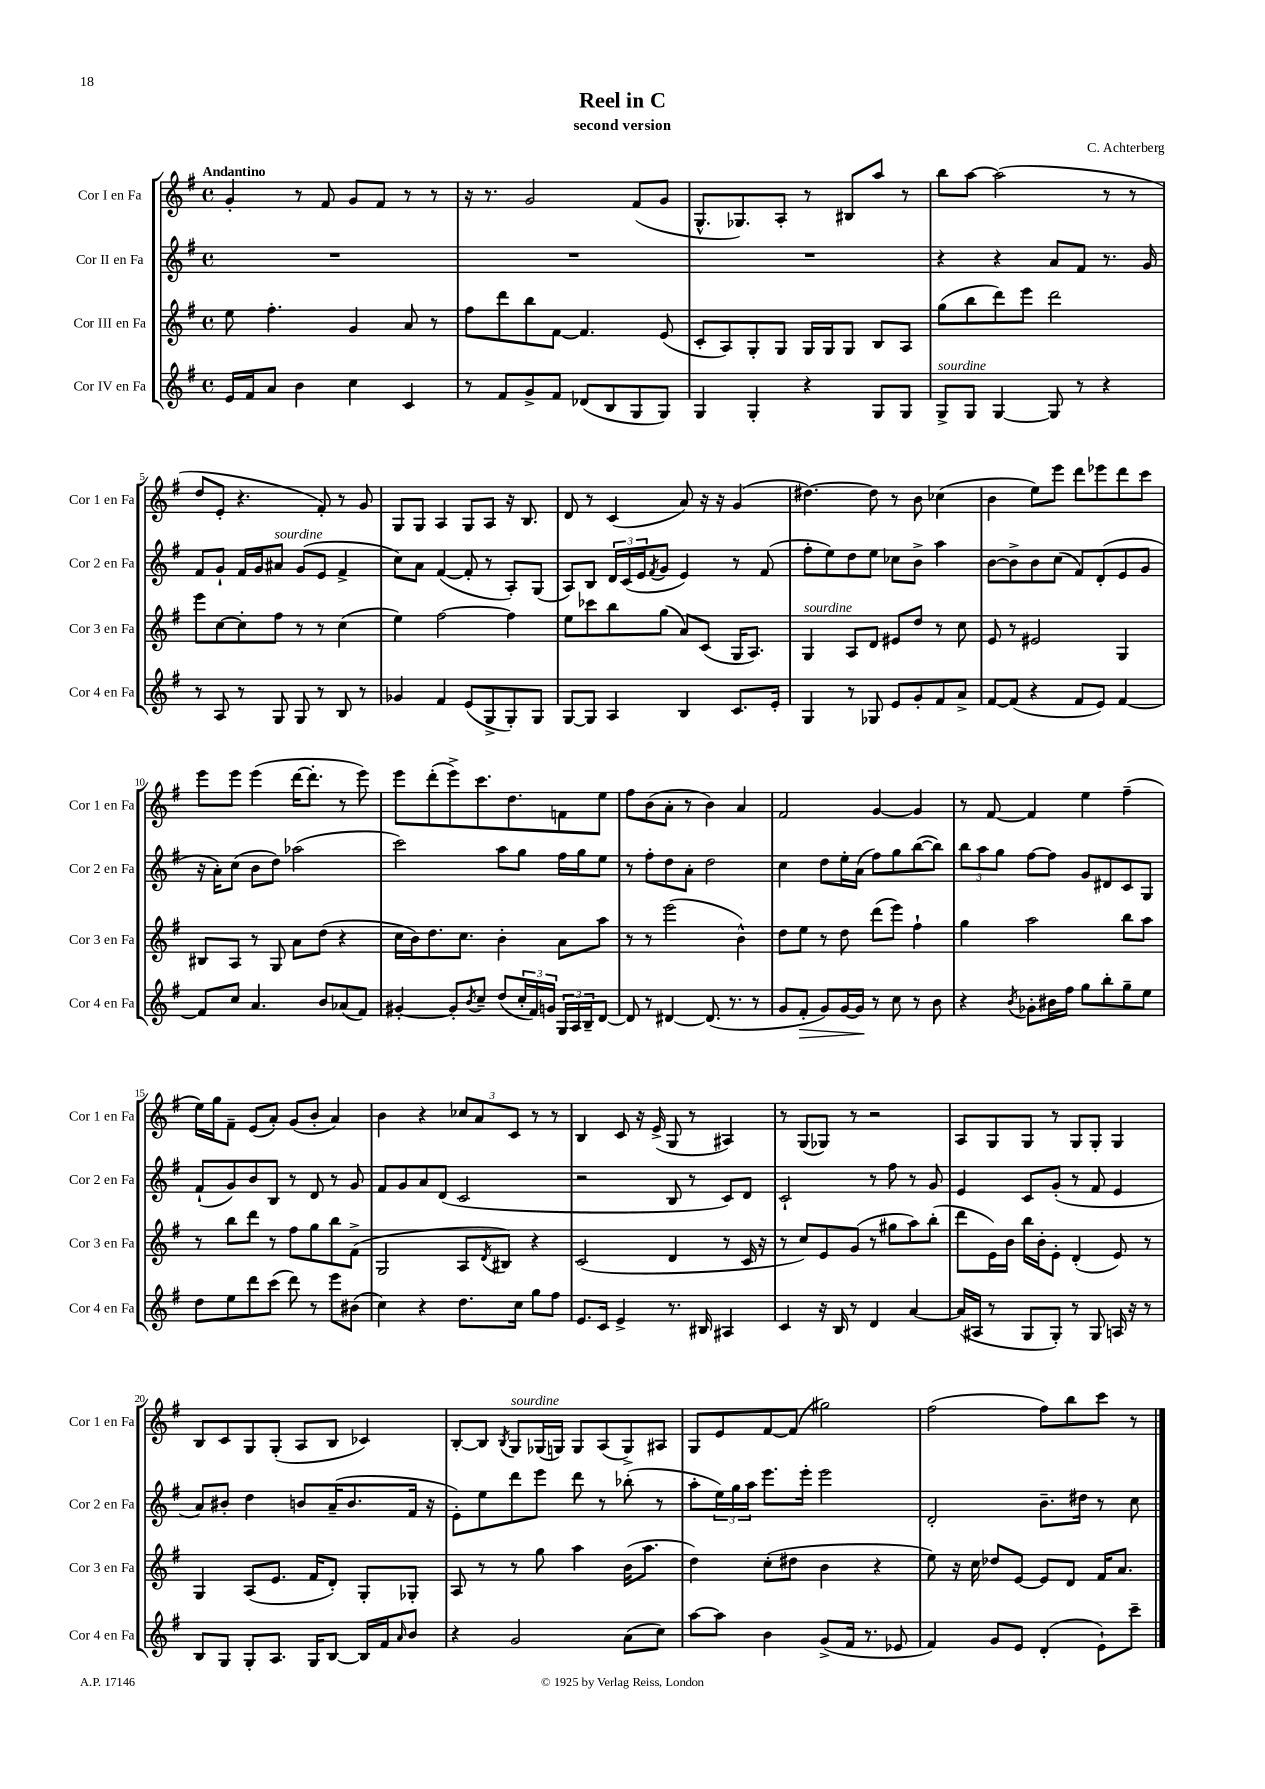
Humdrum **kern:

**kern	**dynam	**kern	**kern	**kern
*part4	*part4	*part3	*part2	*part1
*staff4	*staff4	*staff3	*staff2	*staff1
*I"Cor IV en Fa	*	*I"Cor III en Fa	*I"Cor II en Fa	*I"Cor I en Fa
*I'Cor 4 en Fa	*	*I'Cor 3 en Fa	*I'Cor 2 en Fa	*I'Cor 1 en Fa
*clefG2	*	*clefG2	*clefG2	*clefG2
*k[f#]	*	*k[f#]	*k[f#]	*k[f#]
*M4/4	*	*M4/4	*M4/4	*M4/4
*met(c)	*	*met(c)	*met(c)	*met(c)
=1	=1	=1	=1	=1
!	!	!	!	!LO:TX:a:B:t=Andantino
16e/LL	.	8ee\	1r	4g'/
16f#/J	.	.	.	.
8a/J	.	4.ff#'\	.	.
4b\	.	.	.	8r
.	.	.	.	8f#/
4cc\	.	4g/	.	8g/L
.	.	.	.	8f#/J
4c/	.	8a/	.	8r
.	.	8r	.	8r
=2	=2	=2	=2	=2
8r	.	8ff#\L	1r	16r
.	.	.	.	8.r
8f#/L	.	8ddd\	.	.
8g^/	.	8bb\	.	2g/
8f#/J	.	[8f#\J	.	.
(8d-X/L	.	4.f#/]	.	.
8B/	.	.	.	.
8G/	.	.	.	(8f#/L
8G/J)	.	(8e/	.	8g/J
=3	=3	=3	=3	=3
4G/	.	8c'/L	1r	8.G^^/L
.	.	8A/)	.	.
.	.	.	.	8.G-X/)
4G'/	.	8G'/	.	.
.	.	8G/J	.	8A'/J
4r	.	16G/LL	.	8r
.	.	16G/J	.	.
.	.	8G/J	.	8B#X/L
8G/L	.	8B/L	.	8aa/J
8G/J	.	8A/J	.	8r
=4	=4	=4	=4	=4
!LO:TX:a:i:t=sourdine	!	!	!	!
8G^/L	.	(8gg\L	4r	8bb\L
8G/J	.	8bb\	.	[8aa\J
[4G/	.	8ddd\)	4r	(2aa\]
.	.	8eee\J	.	.
8G/]	.	2ddd\	8a/L	.
8r	.	.	8f#/J	.
4r	.	.	8.r	8r
.	.	.	.	8r
.	.	.	16g/	.
!!LO:LB:g=z
=5	=5	=5	=5	=5
8r	.	8eee\L	8f#/L	8dd/L
8A/	.	[8cc\	8g`/J	8e'/J
8r	.	8cc'\]	16f#/LL	4.r
.	.	.	16g/J	.
!	!	!	!LO:TX:a:i:t=sourdine	!
8G/	.	8ff#\J	8a#X/J	.
8G/	.	8r	(8g/L	.
8r	.	8r	8e/J	8f#'/)
8B/	.	(4cc\	4f#^/	8r
8r	.	.	.	8g/
=6	=6	=6	=6	=6
4g-X/	.	4ee\)	8cc\L)	8G/L
.	.	.	8a\J	8G/J
4f#/	.	[2ff#\	([4f#/	4A/
(8e/L	.	.	8f#'/]	8G/L
8G^/	.	.	8r	8A/J
8G'/)	.	4ff#\]	8A'/L)	16r
.	.	.	.	8.B/
8G/J	.	.	(8G/J	.
=7	=7	=7	=7	=7
[8G/L	.	8ee\L	8A/L)	8d/
8G/J]	.	8ccc-X\	8B/J	8r
4A/	.	8bb\	24d/LL	(4c/
.	.	.	(24c/	.
.	.	.	24e/J	.
.	.	.	8qf#/	.
.	.	(8gg\J	8g/J	.
4B/	.	8a/L)	4e/)	8a/)
.	.	(8c/J	.	16r
.	.	.	.	16r
8.c/L	.	16G/KL	8r	(4g/
.	.	8.A/J)	.	.
.	.	.	(8f#/	.
16e'/Jk	.	.	.	.
=8	=8	=8	=8	=8
!	!	!LO:TX:a:i:t=sourdine	!	!
4G/	.	4G/	8ff#'\L	[4.dd#X\)
.	.	.	8ee\)	.
8r	.	8A/L	8dd\	.
8G-X/	.	8d/J	8ee\J	8dd#\]
8e/L	.	8e#X/L	8cc-X\L	8r
8g'/	.	8dd/J	8b^\J	8b\
8f#/	.	8r	4aa\	(4cc-X\
8a^/J	.	8cc\	.	.
=9	=9	=9	=9	=9
[8f#/L	.	8e/	[8b\L	4b\
(8f#/J]	.	8r	8b^\]	.
4r	.	2e#X/	8b\	8ee\L)
.	.	.	(8cc\J	8eee\J
8f#/L	.	.	8f#/L)	8ddd\L
8e/J)	.	.	(8d'/	8eee-X\
[4f#/	.	4G/	8e/	8ddd\
.	.	.	8g/J	8ccc\J
!!LO:LB:g=z
=10	=10	=10	=10	=10
8f#/L]	.	8B#X/L	16r	8eee\L
.	.	.	16a'\KL)	.
8cc/J	.	8A/J	(8cc\J	8eee\J
4.a/	.	8r	8b\L	(4eee\
.	.	8G/	8dd\J)	.
.	.	8a\L	(2aa-X\	[16ddd\KL
.	.	.	.	8.ddd'\J]
8b/L	.	(8dd\J	.	.
(8a-X/	.	4r	.	8r
8f#/J)	.	.	.	8eee\)
=11	=11	=11	=11	=11
[4g#X'/	.	16cc\LL	2ccc\)	8eee\L
.	.	16b\J)	.	.
.	.	8.dd\	.	(8ddd'\
8g#'/L]	.	.	.	8eee^\)
.	.	8.cc\J	.	.
8qb/	.	.	.	.
8cc~/J	.	.	.	8.ccc\
(8dd/L	.	4b'\	8aa\L	.
.	.	.	.	8.dd\
24cc'/L	.	.	8gg\J	.
24f#/)	.	.	.	.
24gn/JJ	.	.	.	.
24G/LL	.	8a\L	16ff#\LL	8fn\
24A/	.	.	.	.
.	.	.	16gg\J	.
24B~/J	.	.	.	.
[8d/J	.	8aa\J	8ee\J	8ee\J
=12	=12	=12	=12	=12
8d/]	.	8r	8r	8ff#\L
8r	.	8r	8ff#'\L	(8b\
[4d#X/	.	(2eee\	8dd\	8a'\J
.	.	.	8a'\J	8r
(8.d#/]	.	.	2dd\	4b\)
8.r	.	.	.	.
.	.	4b^^\)	.	4a/
8r	.	.	.	.
=13	=13	=13	=13	=13
8g/L	.	8dd\L	4cc\	2f#/
!	!LO:HP:b	!	!	!
8f#'/J	>	8ee\J	.	.
8g/L)	.	8r	8dd\L	.
[16g/L	.	8dd\	16ee'\L	.
16g/JJ]	.	.	(16a\JJ	.
8r	]	(8ddd\L	8ff#\L)	[4g/
8cc\	.	8eee\J)	8gg\	.
8r	.	4ff#`\	([8bb\	4g/]
8b\	.	.	8bb\J])	.
=14	=14	=14	=14	=14
4r	.	4gg\	12bb\L	8r
.	.	.	12aa\	.
.	.	.	.	[8f#/
.	.	.	12gg\J	.
8qb/	.	.	.	.
8g-X'\L	.	2aa\	[8ff#\L	4f#/]
16b#X\L	.	.	8ff#\J]	.
16ff#\JJ	.	.	.	.
8gg\L	.	.	8g/L	4ee\
8bb'\	.	.	8d#X/	.
8gg~\	.	8bb\L	8c/	(4ff#~\
8ee\J	.	8aa\J	8G/J	.
!!LO:LB:g=z
=15	=15	=15	=15	=15
8dd\L	.	8r	(8f#`/L	16ee\LL)
.	.	.	.	16gg\J
8ee\	.	8bb\L	8g/)	8f#~\J
8ddd\	.	8ddd\J	8b/	(8e/L
(8ccc\J	.	8r	8B/J	8a'/J)
8ddd\)	.	8ff#\L	8r	(8g/L
8r	.	8gg\	8d/	8b'/J
8eee\L	.	8bb\	8r	4a/)
(8b#X\J	.	(8f#^\J	8g/	.
=16	=16	=16	=16	=16
4cc\)	.	2G/	8f#/L	4b\
.	.	.	8g/	.
4r	.	.	8a/	4r
.	.	.	(8d/J	.
8.dd\L	.	8A/L	2c/	12cc-X/L
.	.	.	.	12a/
.	.	8qd/	.	.
.	.	8B#X/J)	.	.
.	.	.	.	12c/J
16cc\Jk	.	.	.	.
8gg\L	.	4r	.	8r
8ff#\J	.	.	.	8r
=17	=17	=17	=17	=17
8.e/L	.	(2c/	2r	4B/
16c/Jk	.	.	.	.
4e^/	.	.	.	8c/
.	.	.	.	16r
.	.	.	.	(16e^/
8.r	.	4d/	8B/	8G/
.	.	.	8r	8r
16B#X/	.	.	.	.
4A#X/	.	8r	8c/L)	4A#X/)
.	.	16c/	8d/J	.
.	.	16r	.	.
=18	=18	=18	=18	=18
4c/	.	8r	2c`/	8r
.	.	8cc/L)	.	(8G/L
16r	.	8e/	.	8G-X/J)
16B/	.	.	.	.
8r	.	(8g/J	.	8r
4d/	.	8r	8r	2r
.	.	8gg#X\L	8ff#\	.
[4a/	.	8aa\)	8r	.
.	.	(8bb'\J	8g/	.
=19	=19	=19	=19	=19
(16a/LL]	.	8ddd\L	4e/	8A/L
16A#X/JJ	.	.	.	.
8r	.	16e\L)	.	8G/
.	.	16b\JJ	.	.
8G/L	.	16bb\LL	8c/L	8G/J
.	.	16b'\J	.	.
8G'/J)	.	8e'\J	(8g'/J	8r
8r	.	(4d'/	8r	8G/L
8G/	.	.	8f#/	8G'/J
16An/	.	8e/)	4e/	4G/
16r	.	.	.	.
8r	.	8r	.	.
!!LO:LB:g=z
=20	=20	=20	=20	=20
8B/L	.	4G/	8a/L)	8B/L
8G/J	.	.	8b#X'/J	8c/
8G'/L	.	(8A/L	4dd\	8G/
8.A/J	.	8.e/J	.	(8G'/J
.	.	.	8bn/L	8A/L
16G/KL	.	16f#/KL	.	.
[8B/J	.	8d'/J)	(16a~/K	8B/J
.	.	.	8.b/	.
16B/LL]	.	8G'/L	.	4c-X/)
16f#/J	.	.	.	.
16qqa/	.	.	.	.
8b/J	.	8G-X'/J	16f#/Jk	.
.	.	.	16r	.
=21	=21	=21	=21	=21
4r	.	8A/	8e'\L)	[8B'/L
.	.	8r	8ee\	8B/J]
.	.	.	.	8qB/
!	!	!	!	!LO:TX:a:i:t=sourdine
2g/	.	8r	8ddd\	8G/L
.	.	8gg\	8eee\J	(16G-X/L
.	.	.	.	16Gn/JJ)
.	.	4aa\	8ddd\	8G/L
.	.	.	8r	(8A/
(8a\L	.	(16b\KL	(8bb-X'\	8G^/)
.	.	8.aa\J	.	.
8cc\J)	.	.	8r	8A#X/J
=22	=22	=22	=22	=22
[8aa\L	.	4dd\)	8aa'\L	8G/L
8aa\J]	.	.	24ee\L)	8e/
.	.	.	24gg\	.
.	.	.	24aa\JJ	.
4b\	.	(8cc'\L	8.eee\L	[8f#/
.	.	8dd#X\J	.	(8f#/J]
.	.	.	16eee'\Jk	.
(8g^/L	.	4b\	2eee\	2gg#X\)
16f#/Jk	.	.	.	.
8.r	.	.	.	.
.	.	4r	.	.
8e-X/	.	.	.	.
=23	=23	=23	=23	=23
4f#/)	.	8ee\)	2d'/	(2ff#\
.	.	16r	.	.
.	.	16cc\	.	.
8g/L	.	8dd-X/L	.	.
8e/J	.	[8e/J	.	.
(4d'/	.	8e/L]	8.b~\L	8ff#\L)
.	.	8d/J	.	8bb\
.	.	.	16dd#X\Jk	.
8e`\L)	.	16f#/KL	8r	8ccc\J
.	.	8.a/J	.	.
8ccc~\J	.	.	8cc\	8r
==	==	==	==	==
*-	*-	*-	*-	*-
